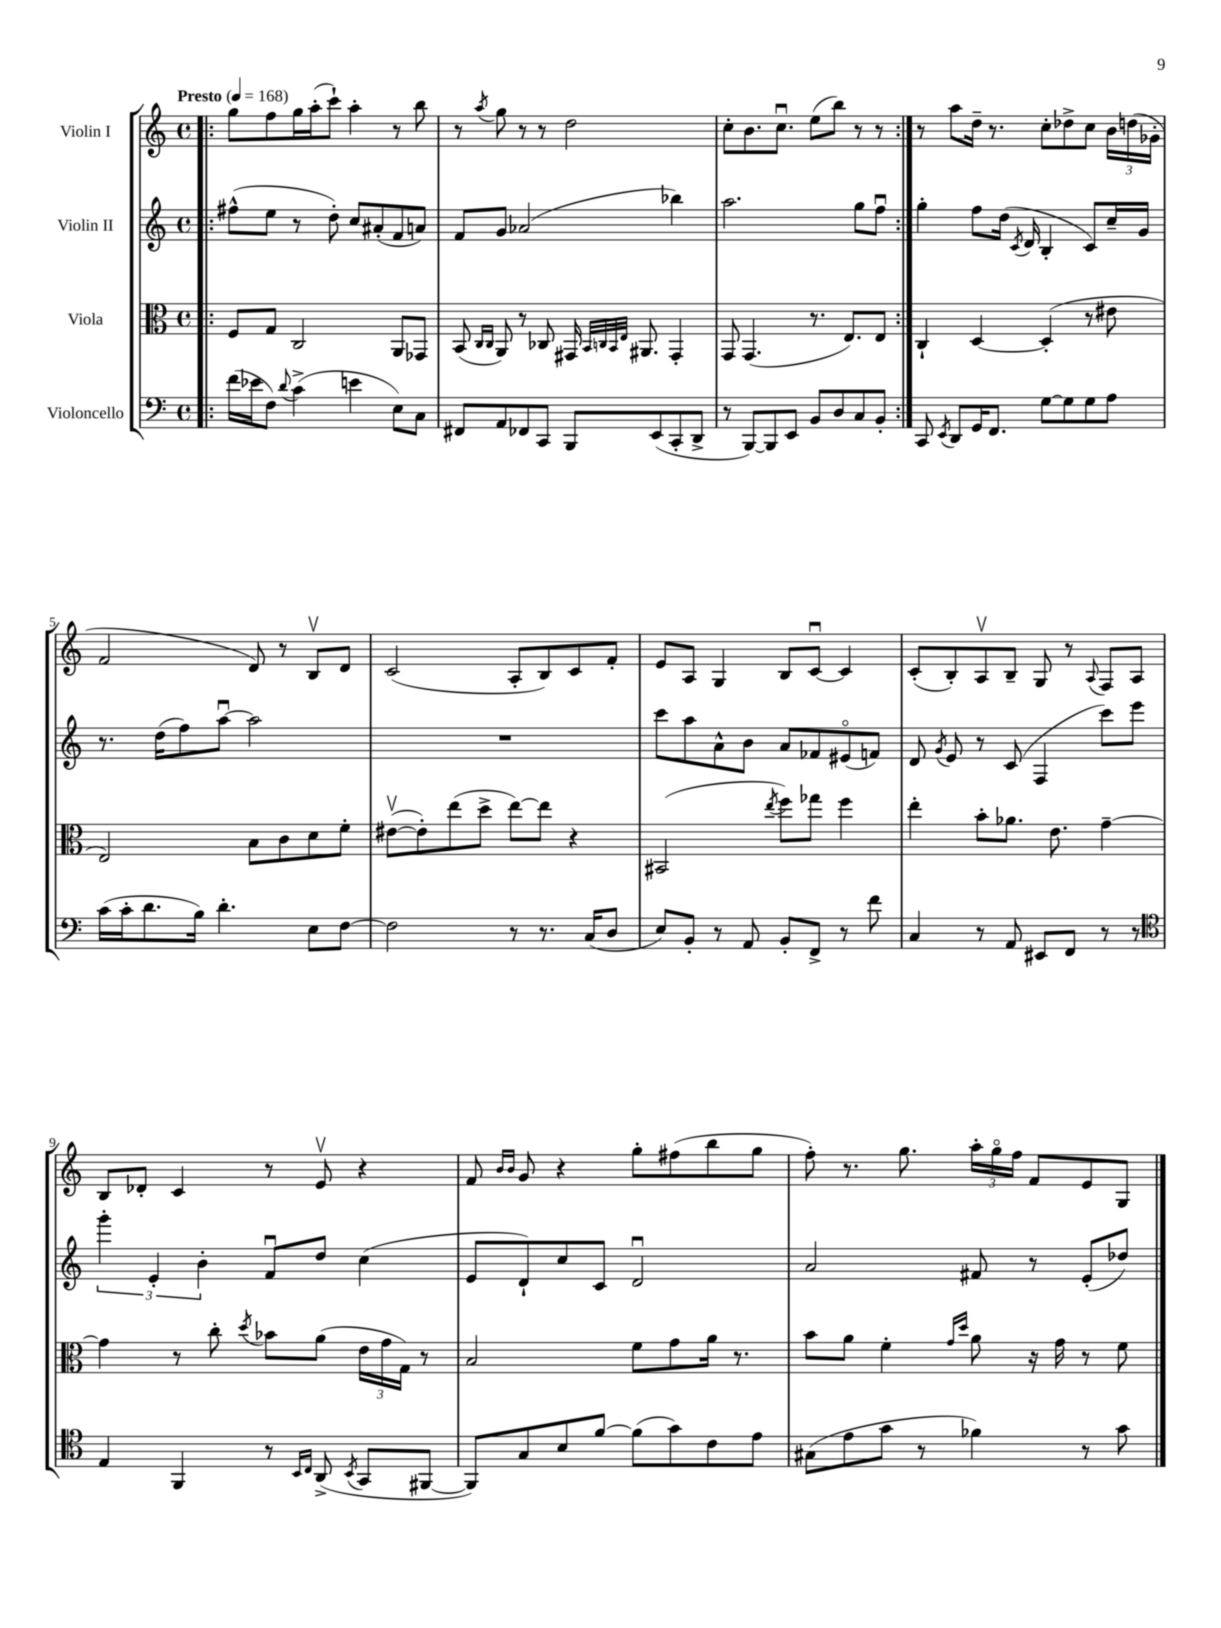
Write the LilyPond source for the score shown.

<<
\new StaffGroup <<
\new Staff = "s0" \with { instrumentName = "Violin I" } {
    \clef treble \key c \major \defaultTimeSignature \time 4/4 \tempo "Presto" 4 = 168
    \autoBeamOff \repeat volta 2 { \bar ".|:" g''8[ f''8 g''16 a''16-.( c'''8]-!) a''4-. r8 b''8 |
    r8 \acciaccatura { a''8 } g''8 r8 r8 d''2 |
    c''8[-. b'8. c''8.]\downbow e''8[( b''8]) r8 r8 | }
    r8 a''8[ d''16]-- r8. c''8[-. des''8-> c''8] \tuplet 3/2 { b'16[ d''16( ges'16]-. } |
    f'2 d'8) r8 b8[\upbow d'8] |
    c'2( a8[-. b8) c'8 f'8]-. |
    e'8[ a8] g4 b8[ c'8]~\downbow c'4 |
    c'8[-.( b8-.) a8\upbow b8]-- g8 r8 \appoggiatura { a8 } f8[ a8] |
    b8[ des'8]-. c'4 r8 e'8\upbow r4 |
    f'8 \grace { b'16[ b'16] } g'8 r4 g''8[-. fis''8( b''8 g''8] |
    f''8-.) r8. g''8. \tuplet 3/2 { a''16[-. g''16\flageolet f''16] } f'8[ e'8 g8] \bar "|." |
}
\new Staff = "s1" \with { instrumentName = "Violin II" } {
    \clef treble \key c \major \defaultTimeSignature \time 4/4
    \autoBeamOff \repeat volta 2 { \bar ".|:" fis''8[-^( e''8] r8 d''8-.) c''8[ ais'8-.( f'8 a'8]) |
    f'8[ g'8] aes'2( bes''4) |
    a''2. g''8[ f''8]\downbow | }
    g''4-. f''8[ d''16]( \acciaccatura { c'8 } d'16 b4-. c'8[) c''16-- g'16] |
    r8. d''16[( f''8) a''8]~\downbow a''2 |
    R1 |
    c'''8[ a''8 a'8-^ b'8] a'8[ fes'8 eis'8\flageolet( f'8]) |
    d'8 \acciaccatura { g'8 } e'8 r8 c'8( f4 c'''8[) e'''8] |
    \tuplet 3/2 { g'''4-. e'4-. b'4-. } f'8[\downbow d''8] c''4( |
    e'8[ d'8-!) c''8 c'8] d'2\downbow |
    a'2 fis'8 r8 e'8[-.( des''8]) \bar "|." |
}
\new Staff = "s2" \with { instrumentName = "Viola" } {
    \clef alto \key c \major \defaultTimeSignature \time 4/4
    \autoBeamOff \repeat volta 2 { \bar ".|:" f8[ g8] c2 a,8[ ges,8] |
    b,8( \grace { c16[ c16] } a,8) r8 ces8 gis,16 \grace { b,32[ c32 b,32 e32] } ais,8. gis,4-. |
    g,8 g,4.( r8. e8.[) e8] | }
    c4-! d4~ d4-.( r8 eis'8 |
    e2) b8[ c'8 d'8 f'8]-. |
    eis'8[~\upbow( eis'8-.) e''8( d''8]-> e''8[~) e''8] r4 |
    bis,2( \acciaccatura { e''8 } f''8[) ges''8] f''4 |
    e''4-. b'8[-. aes'8.] e'8. g'4~-- |
    g'4 r8 c''8-. \acciaccatura { d''8 } bes'8[ a'8]( \tuplet 3/2 { e'16[ g'16 g16]) } r8 |
    b2 f'8[ g'8 a'16] r8. |
    b'8[ a'8] f'4-. \grace { g'16[ d''16] } a'8 r16 g'16 r8 f'8 \bar "|." |
}
\new Staff = "s3" \with { instrumentName = "Violoncello" } {
    \clef bass \key c \major \defaultTimeSignature \time 4/4
    \autoBeamOff \repeat volta 2 { \bar ".|:" f'16[( ees'16 f8]) \appoggiatura { d'8 } c'4->( e'4 e8[) c8] |
    fis,8[ a,8 fes,8 c,8] b,,8[ e,8( c,8-. d,8]-> |
    r8 b,,8[~) b,,8 e,8] b,8[ d8 c8 b,8]-. | }
    c,8 \acciaccatura { e,8 } d,8[ g,16 f,8.] g8[~ g8 g8 a8] |
    c'16[( c'16-. d'8. b16]) d'4.-. e8[ f8]~ |
    f2 r8 r8. c16[( d8] |
    e8[) b,8]-. r8 a,8 b,8[-. f,8]-> r8 f'8 |
    c4 r8 a,8 eis,8[ f,8] r8 r8 |
    \clef tenor e4 f,4 r8 \grace { b,16[ c16] } a,8->( \acciaccatura { b,8 } g,8[ fis,8]~ |
    fis,8[) g8 b8 f'8]~ f'8[( g'8) c'8 e'8] |
    gis8[( e'8 g'8] r8 fes'4) r8 g'8 \bar "|." |
}
>>
>>
